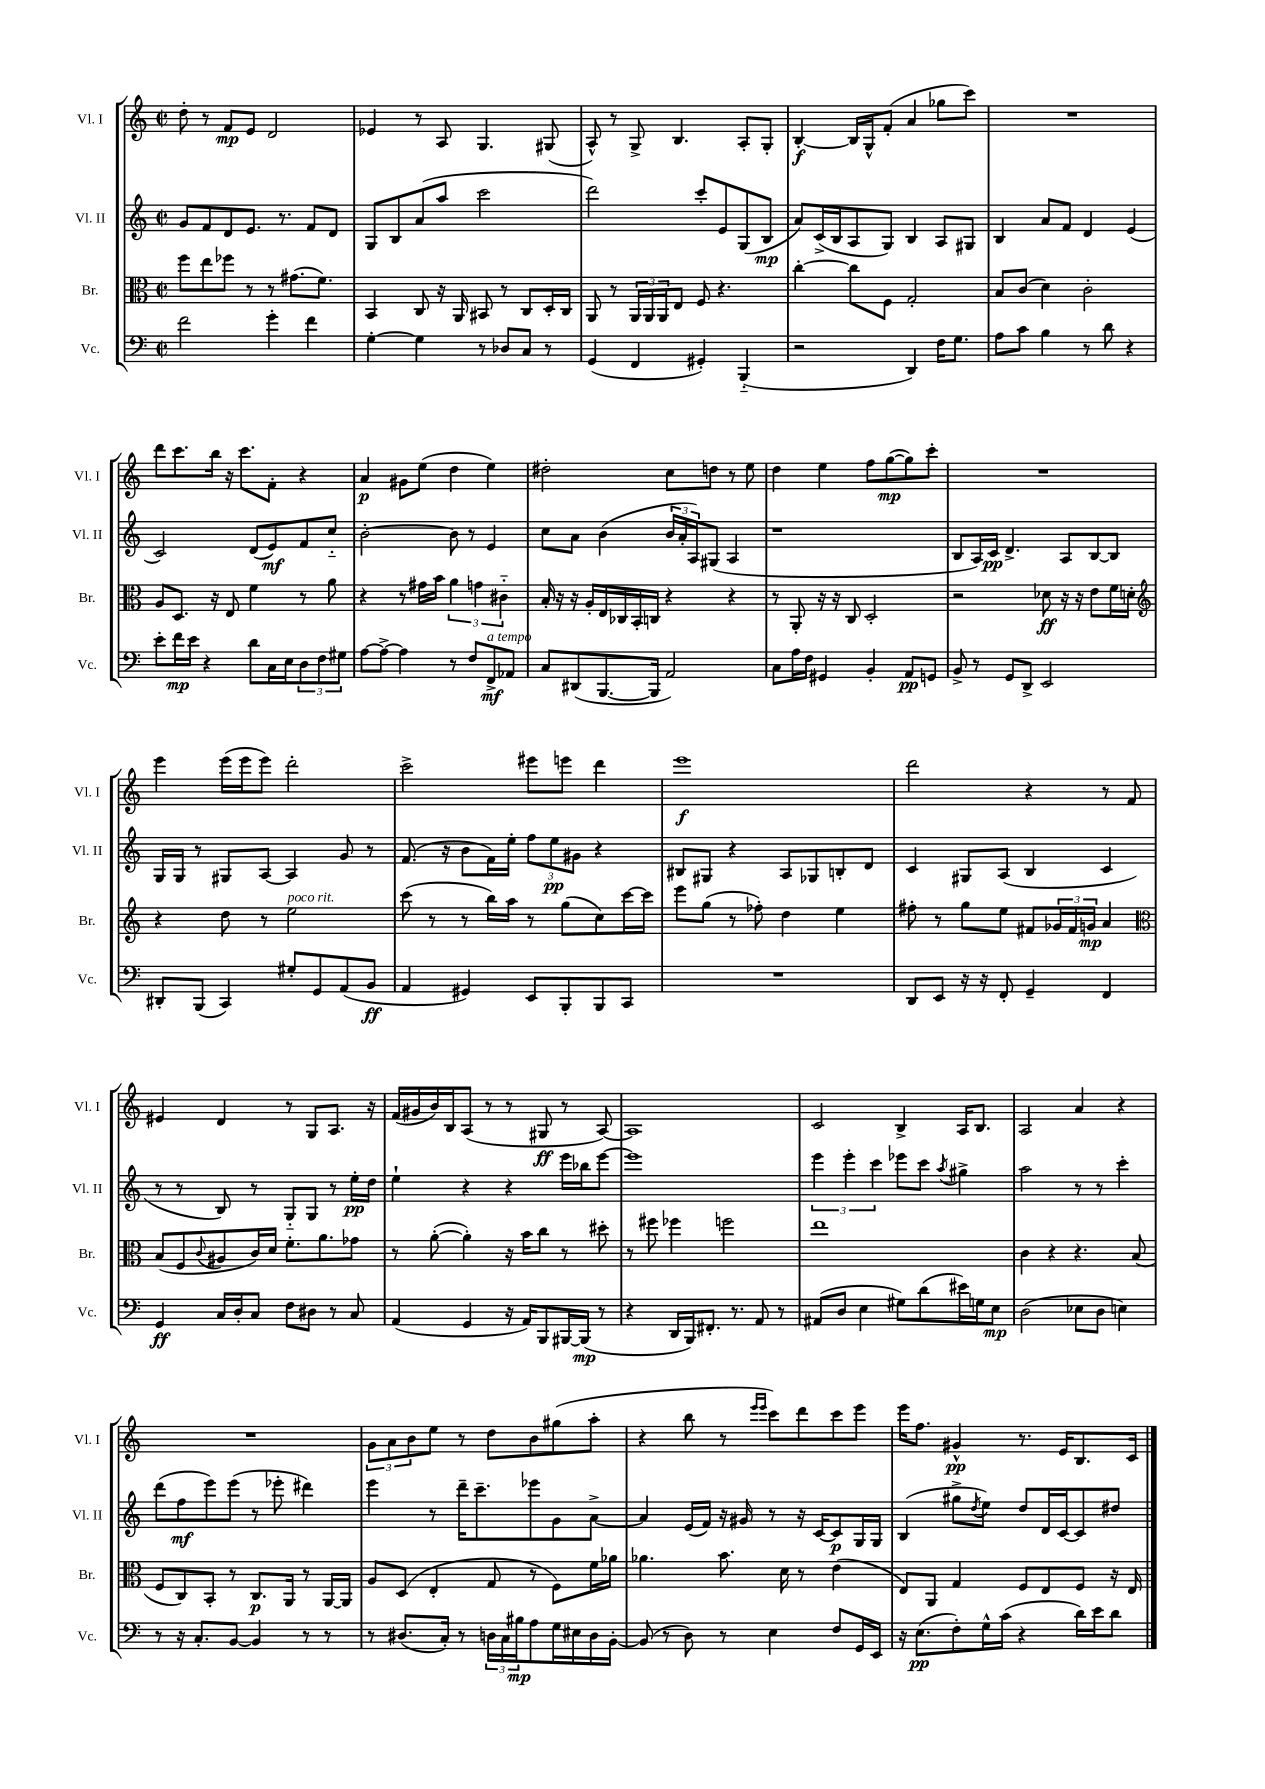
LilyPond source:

<<
\new StaffGroup <<
\new Staff = "s0" \with { instrumentName = "Vl. I" shortInstrumentName = "Vl. I" } {
    \clef treble \key c \major \defaultTimeSignature \time 2/2
    d''8-. r8 f'8\mp e'8 d'2 |
    ees'4 r8 a8 g4. gis8( |
    a8-^) r8 g8-> b4. a8-. g8-. |
    b4~-.\f b16 g16-^ f'8-.( a'4 ges''8 c'''8) |
    R1 |
    d'''8 c'''8. b''16 r16 c'''8. f'8-. r4 |
    a'4\p gis'8 e''8( d''4 e''4) |
    dis''2-. c''8 d''8 r8 e''8 |
    d''4 e''4 f''8 g''8~\mp( g''8) c'''8-. |
    R1 |
    e'''4 e'''16( e'''16 e'''8) d'''2-. |
    c'''2-> eis'''8 e'''8 d'''4 |
    e'''1\f |
    d'''2 r4 r8 f'8 |
    eis'4 d'4 r8 g8 a8. r16 |
    f'16( gis'16 b'16) b16 a8( r8 r8 gis8\ff r8 a8~) |
    a1 |
    c'2 b4-> a16 b8. |
    a2 a'4 r4 |
    R1 |
    \tuplet 3/2 { g'8 a'8 b'8 } e''8 r8 d''8 b'8 gis''8( a''8-. |
    r4 b''8 r8 \grace { e'''16 e'''16 } c'''8) d'''8 c'''8 e'''8 |
    e'''16 f''8. gis'4-^\pp r8. e'16 b8. c'16 \bar "|." |
}
\new Staff = "s1" \with { instrumentName = "Vl. II" shortInstrumentName = "Vl. II" } {
    \clef treble \key c \major \defaultTimeSignature \time 2/2
    g'8 f'8 d'8 e'8. r8. f'8 d'8 |
    g8 b8 a'8( a''8 c'''2 |
    d'''2) c'''8-. e'8 g8( b8\mp |
    a'8) c'16->( b16 a8 g8) b4 a8 gis8 |
    b4 a'8 f'8 d'4 e'4( |
    c'2) d'8( e'8\mf) f'8 c''8-_ |
    b'2~-. b'8 r8 e'4 |
    c''8 a'8 b'4( \tuplet 3/2 { b'16 a'16-. a16) } gis8( a4 |
    r1 |
    b8 a16) c'16\pp d'4.-> a8 b8~ b8 |
    g16 g16 r8 gis8 a8~ a4 g'8 r8 |
    f'8.( r16 b'8 f'16) e''16-. \tuplet 3/2 { f''8 e''8\pp gis'8 } r4 |
    bis8 gis8 r4 a8 ges8 b8-. d'8 |
    c'4 gis8 a8( b4 c'4 |
    r8 r8 b8) r8 g8-_ g8 r8 e''16-.\pp d''16 |
    e''4-! r4 r4 e'''16 bes''16 e'''8~ |
    e'''1 |
    \tuplet 3/2 { e'''4 e'''4-. c'''4 } ees'''8 c'''8 \acciaccatura { a''8 } gis''4-> |
    a''2 r8 r8 c'''4-. |
    d'''8( f''8\mf e'''8) e'''8( r8 ees'''8-. dis'''4) |
    e'''4 r8 d'''16-- c'''8.-- ees'''8 g'8 a'8~-> |
    a'4 e'16( f'16) r16 gis'16 r8 r16 c'16~ c'8\p g16 g16 |
    b4( gis''8-> \acciaccatura { d''8 } e''8) d''8 d'16 c'16~ c'8 dis''8 \bar "|." |
}
\new Staff = "s2" \with { instrumentName = "Br." shortInstrumentName = "Br." } {
    \clef alto \key c \major \defaultTimeSignature \time 2/2
    f''8 e''8 fes''8 r8 r8 gis'8.( f'8.) |
    b,4 c8 r16 a,16 bis,8 r8 c8 d16-. c16 |
    a,8 r8 \tuplet 3/2 { a,16 a,16 a,16 } e8 f8 r4. |
    c''4~-. c''8 f8 g2-. |
    b8 c'8( d'4) c'2-. |
    a8 d8. r16 e8 f'4 r8 a'8 |
    r4 r8 gis'16 b'16 \tuplet 3/2 { a'4 g'4 cis'4-_ } |
    b16-. r16 r16 a16-. e16 ces16 b,16-. c16 r4 r4 |
    r8 a,8-. r16 r16 c8 d2-. |
    r2 des'8\ff r16 r16 e'8 f'16 d'16-. |
    \clef treble r4 d''8 r8 e''2^\markup { \italic "poco rit." } |
    c'''8( r8 r8 b''16) a''16 r8 g''8( c''8) c'''16~ c'''16 |
    e'''8 g''8( r8 fes''8-.) d''4 e''4 |
    fis''8-. r8 g''8 e''8 fis'8 \tuplet 3/2 { ges'16 fis'16 g'16\mp } a'4 |
    \clef alto b8( f8 \appoggiatura { c'8 } ais8 c'16) d'16 f'8.-. a'8. ges'8 |
    r8 a'8~-.( a'4-.) r16 b'16 c''8 r8 dis''8-. |
    r8 fis''8 fes''4 f''2 |
    e''1 |
    c'4 r4 r4. b8( |
    f8 c8) b,8-. r8 c8.\p a,16 r8 a,16~ a,16 |
    a8 d8( e4-. g8 r8 f8) f'16 aes'16 |
    aes'4. b'8. d'16 r8 e'4( |
    e8) a,8 g4 f8 e8 f8 r16 e16 \bar "|." |
}
\new Staff = "s3" \with { instrumentName = "Vc." shortInstrumentName = "Vc." } {
    \clef bass \key c \major \defaultTimeSignature \time 2/2
    f'2 g'4-. f'4 |
    g4~-. g4 r8 des8 c8 r8 |
    g,4( f,4 gis,4-.) b,,4-_( |
    r2 d,4) f16 g8. |
    a8 c'8 b4 r8 d'8 r4 |
    e'8-. f'16\mp e'16 r4 d'8 c16 e16 \tuplet 3/2 { d8 f8 gis8 } |
    a8~ a8~-> a4 r8 f8 f,8->\mf^\markup { \italic "a tempo" } aes,8 |
    c8 dis,8( b,,8.~ b,,16 a,2) |
    c8 a16 f16 gis,4 b,4-. a,8\pp g,8 |
    b,8-> r8 g,8 d,8-> e,2 |
    dis,8-. b,,8( c,4) gis8-. g,8 a,8( b,8\ff |
    a,4 gis,4) e,8 b,,8-. b,,8 c,8 |
    R1 |
    d,8 e,8 r16 r16 f,8-. g,4-- f,4 |
    g,4\ff c16 d16-. c8 f8 dis8 r8 c8 |
    a,4( g,4 r16 a,16) b,,8 bis,,16~ bis,,16\mp( r8 |
    r4 d,16 b,,16) fis,8.-. r8. a,8 r8 |
    ais,8( d8 e4 gis8) d'8( eis'16) g16 e8\mp |
    d2( ees8 d8 e4) |
    r8 r16 c8.-. b,8~ b,4 r8 r8 |
    r8 dis8.( c16-.) r8 \tuplet 3/2 { d16 c16 bis16\mp } a8 g16 eis16 d16 b,16~-. |
    b,8( r8 d8) r8 e4 f8 g,16 e,16 |
    r16 e8.\pp( f8-.) g16-^ c'16( r4 d'16) e'16 d'8 \bar "|." |
}
>>
>>
\layout { \context { \Score \remove "Bar_number_engraver" } }
